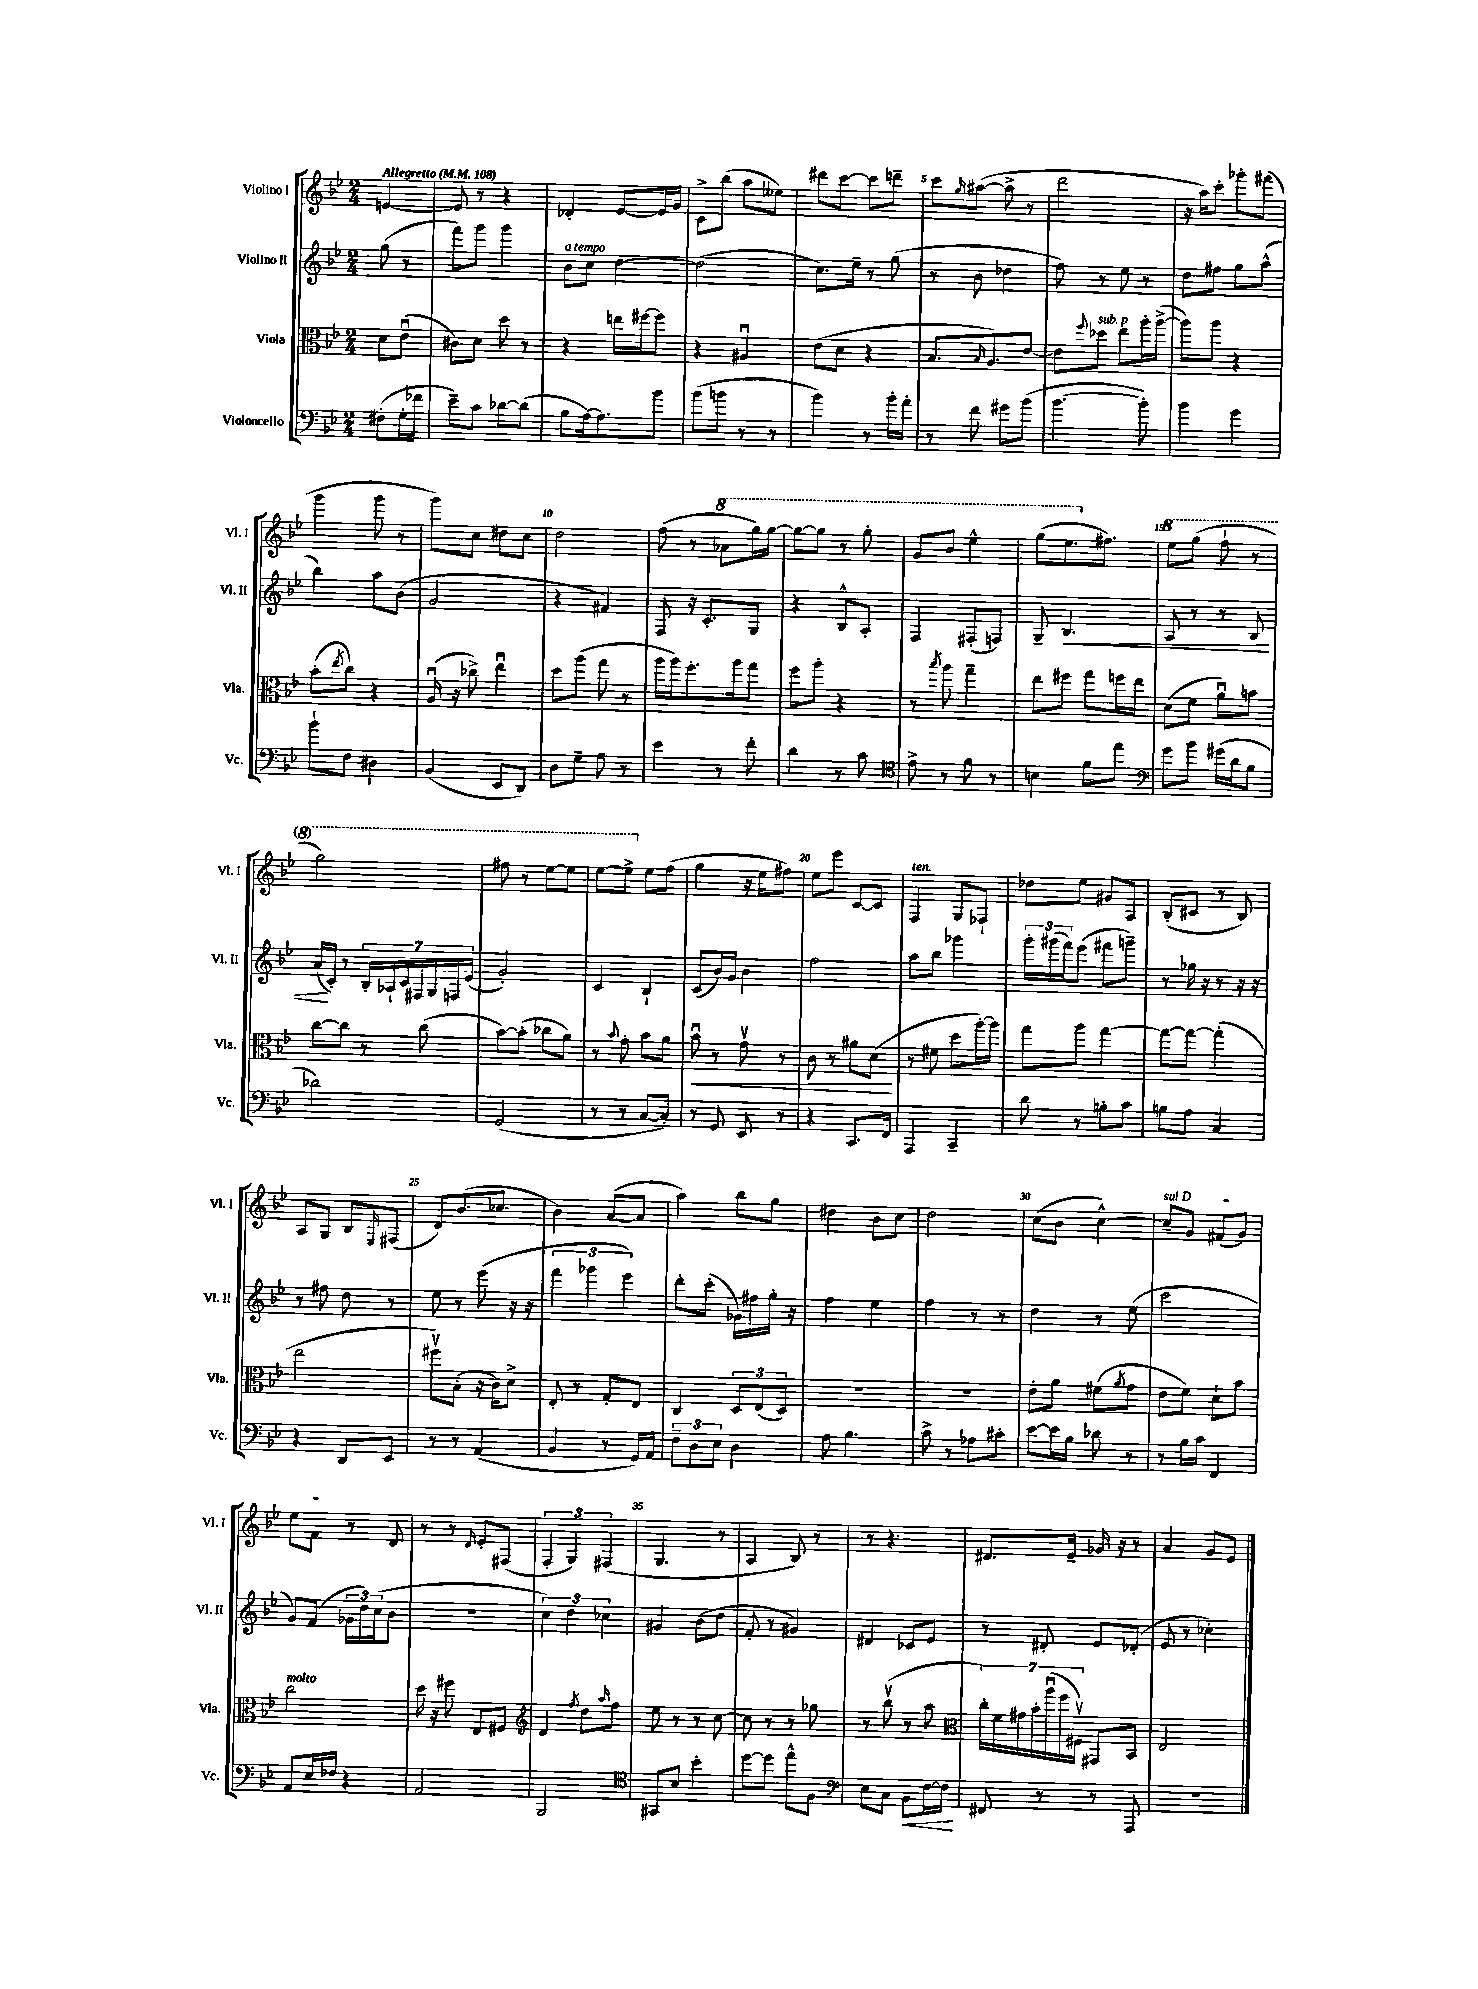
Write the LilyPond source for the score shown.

<<
\new StaffGroup <<
\new Staff = "s0" \with { instrumentName = "Violino I" shortInstrumentName = "Vl. I" } {
    \clef treble \key bes \major \numericTimeSignature \time 2/4 \partial 4 \tempo "Allegretto" 4 = 108
    e'4~ |
    e'8 r8 r4 |
    des'4-. ees'8~ ees'16 g'16 |
    c'8-> bes''8( a''8 eeses''8) |
    dis'''8 c'''8~ c'''8 d'''8-- |
    c'''8 \grace { g''16 } ais''8~( ais''8-> r8 |
    d'''2 |
    r16 a''16) c'''8-. ges'''8-. fis'''8( |
    g'''4 g'''8 r8 |
    g'''8) c''8 dis''8 c''8 |
    d''2 |
    f''8( r8 \ottava #1 aes''8 g'''16) g'''16~ |
    g'''8~ g'''8 r8 g'''8-. |
    g''8 bes''8 ees'''4-^ |
    g'''8( ees'''8. \ottava #0 fis''8.) |
    \ottava #1 ees'''8 g'''8( f'''8-! r8 |
    g'''2) |
    fis'''8 r8 ees'''8~ ees'''8 |
    ees'''8~ ees'''8-> \ottava #0 ees''8 f''8( |
    g''4 r16 ees''16 fis''8) |
    ees''8 ees'''8 c'8~ c'8 |
    f4^\markup { \italic "ten." } g8 fes8-! |
    des''8 ees''8 gis'8 a8 |
    bes8-.( cis'8 r8 bes8) |
    a8 g8 bes8 \grace { ees16 } fis8( |
    d'8) bes'8.( ces''8. |
    bes'4) a'8~( a'8 |
    a''4) bes''8 g''8 |
    dis''4 bes'8 c''8 |
    d''2 |
    c''8( bes'8 c''4~-^) |
    \once \override TextSpanner.bound-details.left.text = \markup { \italic "sul D" } c''8--\startTextSpan g'8 fis'8( g'8) |
    ees''8 f'8\stopTextSpan r8 d'8 |
    r8 r8 \grace { d'16 } ees'8-. fis8( |
    \tuplet 3/2 { f4-. g4) fis4( } |
    g4. r8 |
    a4 bes8) r8 |
    r8 r4. |
    dis'8. ees'16-- ges'16 r16 r8 |
    a'4 g'8 ees'8 \bar "|." |
}
\new Staff = "s1" \with { instrumentName = "Violino II" shortInstrumentName = "Vl. II" } {
    \clef treble \key bes \major \numericTimeSignature \time 2/4 \partial 4
    g''8( r8 |
    f'''8) g'''8 g'''4 |
    bes'8^\markup { \italic "a tempo" } c''8 d''4~ |
    d''2( |
    c''8.) ees''16-- r8 g''8( |
    r8 bes'8 des''4 |
    f''8) r8 ees''8 r8 |
    d''8 fis''8 g''8 a''8-^( |
    bes''4) a''8 bes'8( |
    g'2 |
    r4 fis'4) |
    f8 r16 c'8.-. g8 |
    r4 bes8-^ a8-. |
    f4 fis8-.( f8) |
    g8-- bes4.\< |
    a8 r8 r8 bes8 |
    a'16\!( c'16-.) r8 \tuplet 7/4 { bes16-. aes16-! c'16 fis16 g16 f16 ees'16( } |
    g'2-.) |
    c'4 bes4-! |
    c'8( bes'16) g'16 bes'4 |
    f''2 |
    a''8 bes''8 ges'''4 |
    \tuplet 3/2 { g'''16-. gis'''16( f'''16) } ees'''8( fis'''8 g'''8--) |
    r8 ges''16 r16 r8 r16 r16 |
    r8 fis''8 d''8 r8 |
    ees''8 r8 ees'''8( r16 r16 |
    \tuplet 3/2 { f'''4 ges'''4 ees'''4) } |
    d'''8-. c'''8-.( ges'16) fis''16 g''16-. r16 |
    f''4 ees''4 |
    f''4 r8 r8 |
    d''4 r8 ees''8( |
    c'''2 |
    g'8) f'8( \tuplet 3/2 { ges'16 d''16) c''16( } bes'8 |
    R2 |
    \tuplet 3/2 { c''4) d''4 ces''4 } |
    gis'4 bes'8( d''8 |
    f'8-. r8 gis'4) |
    dis'4 ces'8 ees'8 |
    r8 dis'8-. ees'8 des'8-.( |
    ees'8 r8 ces''4-.) \bar "|." |
}
\new Staff = "s2" \with { instrumentName = "Viola" shortInstrumentName = "Vla." } {
    \clef alto \key bes \major \numericTimeSignature \time 2/4 \partial 4
    d'8 ees'8\downbow( |
    cis'8) d'8 d''8 r8 |
    r4 e''16 fis''16~ fis''8 |
    r4 ais4\downbow |
    ees'8( d'8 r4 |
    bes8. \grace { bes16 } a8.) ees'8~ |
    ees'8 \appoggiatura { f''8 } des''8^\markup { \italic "sub. p" } ees''8 a''16-. a''16~->( |
    a''8) a''8 r4 |
    bes'8-.( \acciaccatura { ees''8 } c''8) r4 |
    a16\downbow( r16 ces''8->) ees''4\downbow |
    d''8 a''8( g''8 r8 |
    a''16 a''16) f''8.-. a''16 g''8 |
    f''8 a''8-. r4 |
    r8 \acciaccatura { bes''8 } a''8 g''4-- |
    ees''8 fis''8 g''8 f''16 ees''16 |
    d'8( f'8 a'8\downbow) b'8 |
    c''8~ c''8 r8 c''8( |
    bes'8~) bes'8-.( ces''8 a'8) |
    r8 \appoggiatura { bes'8 } g'8-. bes'8 a'8 |
    bes'8\downbow\< r8 g'8\upbow r8 |
    c'8 r8 ais'8 d'8\!( |
    r8 fis'8 d''8 a''16~-.) a''16 |
    g''8 a''8 g''4~ |
    g''8~ g''8~ g''4-.( |
    ees''2 |
    fis''8\upbow) bes8-.( r16 c'16) d'8-> |
    ees8-. r8 g8-. ees8 |
    c4 \tuplet 3/2 { d8 ees8( d8) } |
    R2 |
    R2 |
    ees'8-. a'8 fis'8( \acciaccatura { a'8 } g'8 |
    ees'8 f'8) d'8-! bes'8 |
    c''2^\markup { \italic "molto" } |
    d''16 r16 fis''8 ees8 fis8 |
    \clef treble d'4 \acciaccatura { f''8 } d''8 \grace { a''16 } f''8 |
    ees''8 r8 r8 c''8~ |
    c''8 r8 r8 ges''8 |
    r8 bes''8\upbow( r8 a''8 |
    \clef alto \tuplet 7/4 { c''16-.) f'16 gis'16 bes'16-. a''16\downbow( f''16 fis16\upbow) } gis,8 bes,8 |
    ees2 \bar "|." |
}
\new Staff = "s3" \with { instrumentName = "Violoncello" shortInstrumentName = "Vc." } {
    \clef bass \key bes \major \numericTimeSignature \time 2/4 \partial 4
    fis8-.( g16-. fes'16 |
    ees'8--) c'8 des'8~ des'8( |
    bes8 a16~) a8. bes'8 |
    bes'8( b'8 r8 r8 |
    bes'4) r8 bes'16-. a'16-. |
    r8 f'8 gis'8 bes'8( |
    bes'4.~ bes'8-.) |
    bes'4 g'4 |
    bes'8-! f8 dis4 |
    bes,4( ees,8 d,8) |
    d8 g8-- a8 r8 |
    ees'4 r8 f'8-. |
    d'4 r8 c'8 |
    \clef tenor ees'8-> r8 f'8 r8 |
    b4 f'8 ees''8 |
    \clef bass g'8 bes'8 gis'16( d'16 bes8 |
    des'2) |
    g,2( |
    r8 r8 c8~ c8-.) |
    r8 g,8 ees,8 r8 |
    r4 c,8. f,16 |
    a,,4 c,4-- |
    d'8 r8 b8-. c'8 |
    b8 a8 c4 |
    r4 d,8 ees,8 |
    r8 r8 a,4( |
    bes,4 r8 g,16) a,16 |
    \tuplet 3/2 { f8-- d8 ees8 } d4 |
    a8 bes4. |
    c'8-> r8 aes8 cis'8-. |
    ees'8~ ees'16 bes16 des'8 r8 |
    r8 bes16 c'16 f,4 |
    a,8 ees16 fes16 r4 |
    a,2 |
    bes,,2 |
    \clef tenor gis,8 bes8 bes'4-. |
    d''8~ d''8 ees''8-^ f8 |
    \clef bass ees8 c8 bes,8\< f16~ f16\! |
    fis,8 r8 r8 a,,8 |
    r2 \bar "|." |
}
>>
>>
\layout { \context { \Score \override BarNumber.break-visibility = ##(#f #t #t) barNumberVisibility = #(every-nth-bar-number-visible 5) } }
